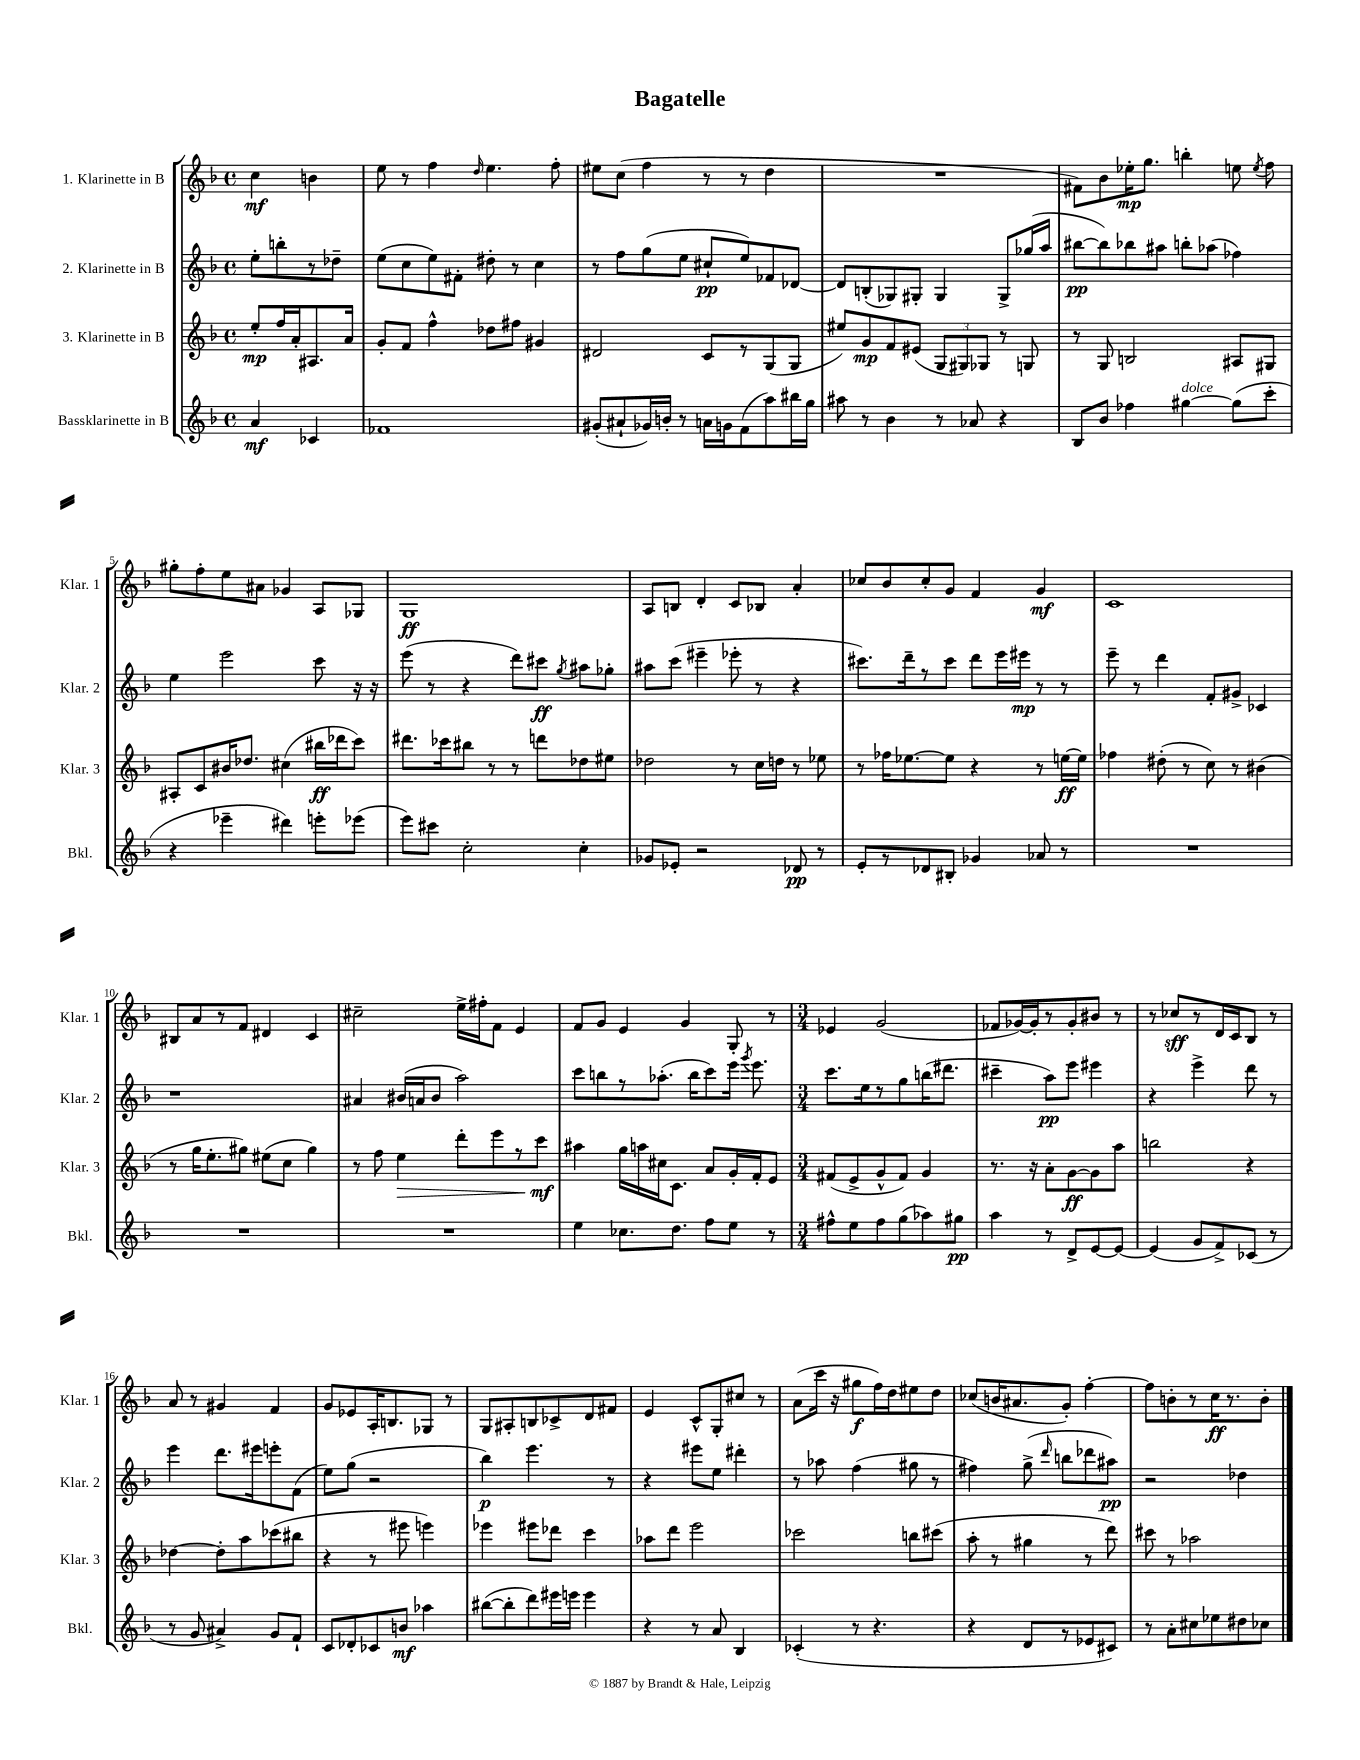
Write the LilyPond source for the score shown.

\header { title = "Bagatelle" }
<<
\new StaffGroup <<
\new Staff = "s0" \with { instrumentName = "1. Klarinette in B" shortInstrumentName = "Klar. 1" } {
    \clef treble \key f \major \defaultTimeSignature \time 4/4 \partial 2
    \autoBeamOff c''4\mf b'4 |
    e''8 r8 f''4 \grace { d''16 } e''4. f''8-. |
    eis''8[ c''8]( f''4 r8 r8 d''4 |
    R1 |
    fis'8[) bes'8 ees''16-.\mp g''8.] b''4-. e''8 \acciaccatura { e''8 } f''8 |
    gis''8[-. f''8-. e''8 ais'8] ges'4 a8[ ges8] |
    g1\ff |
    a8[ b8] d'4-. c'8[ bes8] a'4-. |
    ces''8[ bes'8 ces''8-. g'8] f'4 g'4\mf |
    c'1 |
    bis8[ a'8 r8 f'8] dis'4 c'4 |
    cis''2-- e''16[-> fis''16-. f'8] e'4 |
    f'8[ g'8] e'4 g'4 g8-. r8 |
    \numericTimeSignature \time 3/4 ees'4 g'2( |
    fes'8[ ges'16~) ges'16-. r8 ges'8-. bis'8] r8 |
    r8 ces''8[\sff r8 d'16 c'16 bes8] r8 |
    a'8 r8 gis'4 f'4 |
    g'8[ ees'8 a16-. b8. ges8] r8 |
    g8[ ais8-. b8 ces'8-> d'8 fis'8] |
    e'4 c'8[-^ g8-. cis''8] r8 |
    a'8[( c'''16] r16 gis''8[\f f''16) d''16 eis''8 d''8] |
    ces''8[( b'16 ais'8. g'8]-.) f''4~-. |
    f''8[ b'8-. r8 c''16\ff r8. b'8]-. \bar "|." |
}
\new Staff = "s1" \with { instrumentName = "2. Klarinette in B" shortInstrumentName = "Klar. 2" } {
    \clef treble \key f \major \defaultTimeSignature \time 4/4 \partial 2
    \autoBeamOff e''8[-. b''8-. r8 des''8]-- |
    e''8[( c''8 e''8) fis'8]-. dis''8-. r8 c''4 |
    r8 f''8[ g''8( e''8] cis''8[-!\pp e''8) fes'8 des'8]~ |
    des'8[ b8-.( ges8) gis8]-. gis4 gis8[-> ges''16( a''16] |
    bis''8[~\pp bis''8) bes''8 ais''8] b''8[-. aes''8]( fes''4) |
    e''4 e'''2 c'''8 r16 r16 |
    e'''8( r8 r4 d'''8[) cis'''8]\ff \acciaccatura { g''8 } ais''8[ ges''8]-. |
    ais''8[ c'''8]( eis'''4-- ees'''8-. r8 r4 |
    cis'''8.[) d'''16-- r8 cis'''8] d'''8[ e'''16 eis'''16]\mp r8 r8 |
    e'''8-- r8 d'''4 f'8[-. gis'8]-> ces'4 |
    r1 |
    ais'4 bis'16[( a'16 bis'8] a''2) |
    c'''8[ b''8 r8 aes''8.]-.( b''16[ c'''8) e'''16] \acciaccatura { g'''8 } e'''8. |
    \numericTimeSignature \time 3/4 c'''8.[ e''16 r8 g''8 b''16( dis'''8.] |
    cis'''4-- a''8[\pp) e'''8] eis'''4 |
    r4 e'''4-> d'''8 r8 |
    e'''4 d'''8.[ eis'''16 e'''8-. f'8]( |
    e''8[) g''8]( r2 |
    bes''4\p) e'''4. r8 |
    r4 eis'''8[ e''8] dis'''4-. |
    r8 aes''8 f''4( gis''8 r8 |
    fis''4) g''8->( \grace { d'''16 } b''8[ des'''8 ais''8]\pp) |
    r2 des''4 \bar "|." |
}
\new Staff = "s2" \with { instrumentName = "3. Klarinette in B" shortInstrumentName = "Klar. 3" } {
    \clef treble \key f \major \defaultTimeSignature \time 4/4 \partial 2
    \autoBeamOff e''8[-.\mp f''16 a'16-. ais8. a'16] |
    g'8[-. f'8] f''4-^ des''8[ fis''8] gis'4 |
    dis'2 c'8[ r8 g8( g8] |
    eis''8[) g'8\mp f'8 eis'8]( \tuplet 3/2 { g8[ gis8) ges8] } r8 g8 |
    r8 g8 b2 ais8[ gis8] |
    ais8[-. c'8 bis'16 des''8.] cis''4( bis''16[\ff des'''16 c'''8]) |
    dis'''8.[ ces'''16 bis''8] r8 r8 d'''8[ des''8 eis''8] |
    des''2 r8 c''16[ d''16] r8 ees''8 |
    r8 fes''16[ ees''8.~ ees''8] r4 r8 e''16[~\ff e''16] |
    fes''4 dis''8-.( r8 c''8) r8 bis'4( |
    r8 g''16[ e''8.-. gis''8]) eis''8[( c''8] gis''4) |
    r8 f''8 e''4\> d'''8[-. e'''8 r8 c'''8]\mf\! |
    ais''4 g''16[ a''16 cis''16 c'8.] a'8[ g'16-. f'16-. e'8] |
    \numericTimeSignature \time 3/4 fis'8[( e'8-> g'8-^ fis'8]) g'4 |
    r8. r16 a'8[-. g'8~\ff g'8 a''8] |
    b''2 r4 |
    des''4~ des''8[-. a''8 ces'''8( bis''8] |
    r4 r8 eis'''8 e'''4) |
    ees'''4 eis'''8[ des'''8] c'''4 |
    aes''8[ d'''8] e'''2 |
    ces'''2 b''8[ cis'''8]( |
    a''8-. r8 gis''4 r8 d'''8) |
    cis'''8 r8 aes''2 \bar "|." |
}
\new Staff = "s3" \with { instrumentName = "Bassklarinette in B" shortInstrumentName = "Bkl." } {
    \clef treble \key f \major \defaultTimeSignature \time 4/4 \partial 2
    \autoBeamOff a'4\mf ces'4 |
    fes'1 |
    gis'8[-.( ais'8-! ges'16) b'16]-. r8 a'16[ g'16 f'8( a''8) bis''16 g''16] |
    ais''8 r8 bes'4 r8 aes'8 r4 |
    bes8[ bes'8] fes''4 gis''4~^\markup { \italic "dolce" } gis''8[( c'''8]-. |
    r4 ees'''4-- dis'''4) e'''8[-. ees'''8]( |
    e'''8[) cis'''8] c''2-. c''4-. |
    ges'8[ ees'8]-. r2 des'8\pp r8 |
    e'8[-. r8 des'8 bis8]-. ges'4 aes'8 r8 |
    R1 |
    R1 |
    R1 |
    e''4 ces''8.[ d''8.] f''8[ e''8] r8 |
    \numericTimeSignature \time 3/4 fis''8[-^ e''8 fis''8 g''8( aes''8) gis''8]\pp |
    a''4 r8 d'8[-> e'8~ e'8]~ |
    e'4( g'8[ f'8->) ces'8]( r8 |
    r8 g'8 ais'4->) g'8[ f'8]-! |
    c'8[ des'8-. ces'8 b'8]\mf aes''4 |
    bis''8[~( bis''8-. d'''8) eis'''16 e'''16] e'''4 |
    r4 r8 a'8 bes4 |
    ces'4-.( r8 r4. |
    r4 d'8[ r8 ees'8 cis'8]) |
    r8 a'8[-. cis''8 ees''8 dis''8 ces''8] \bar "|." |
}
>>
>>
